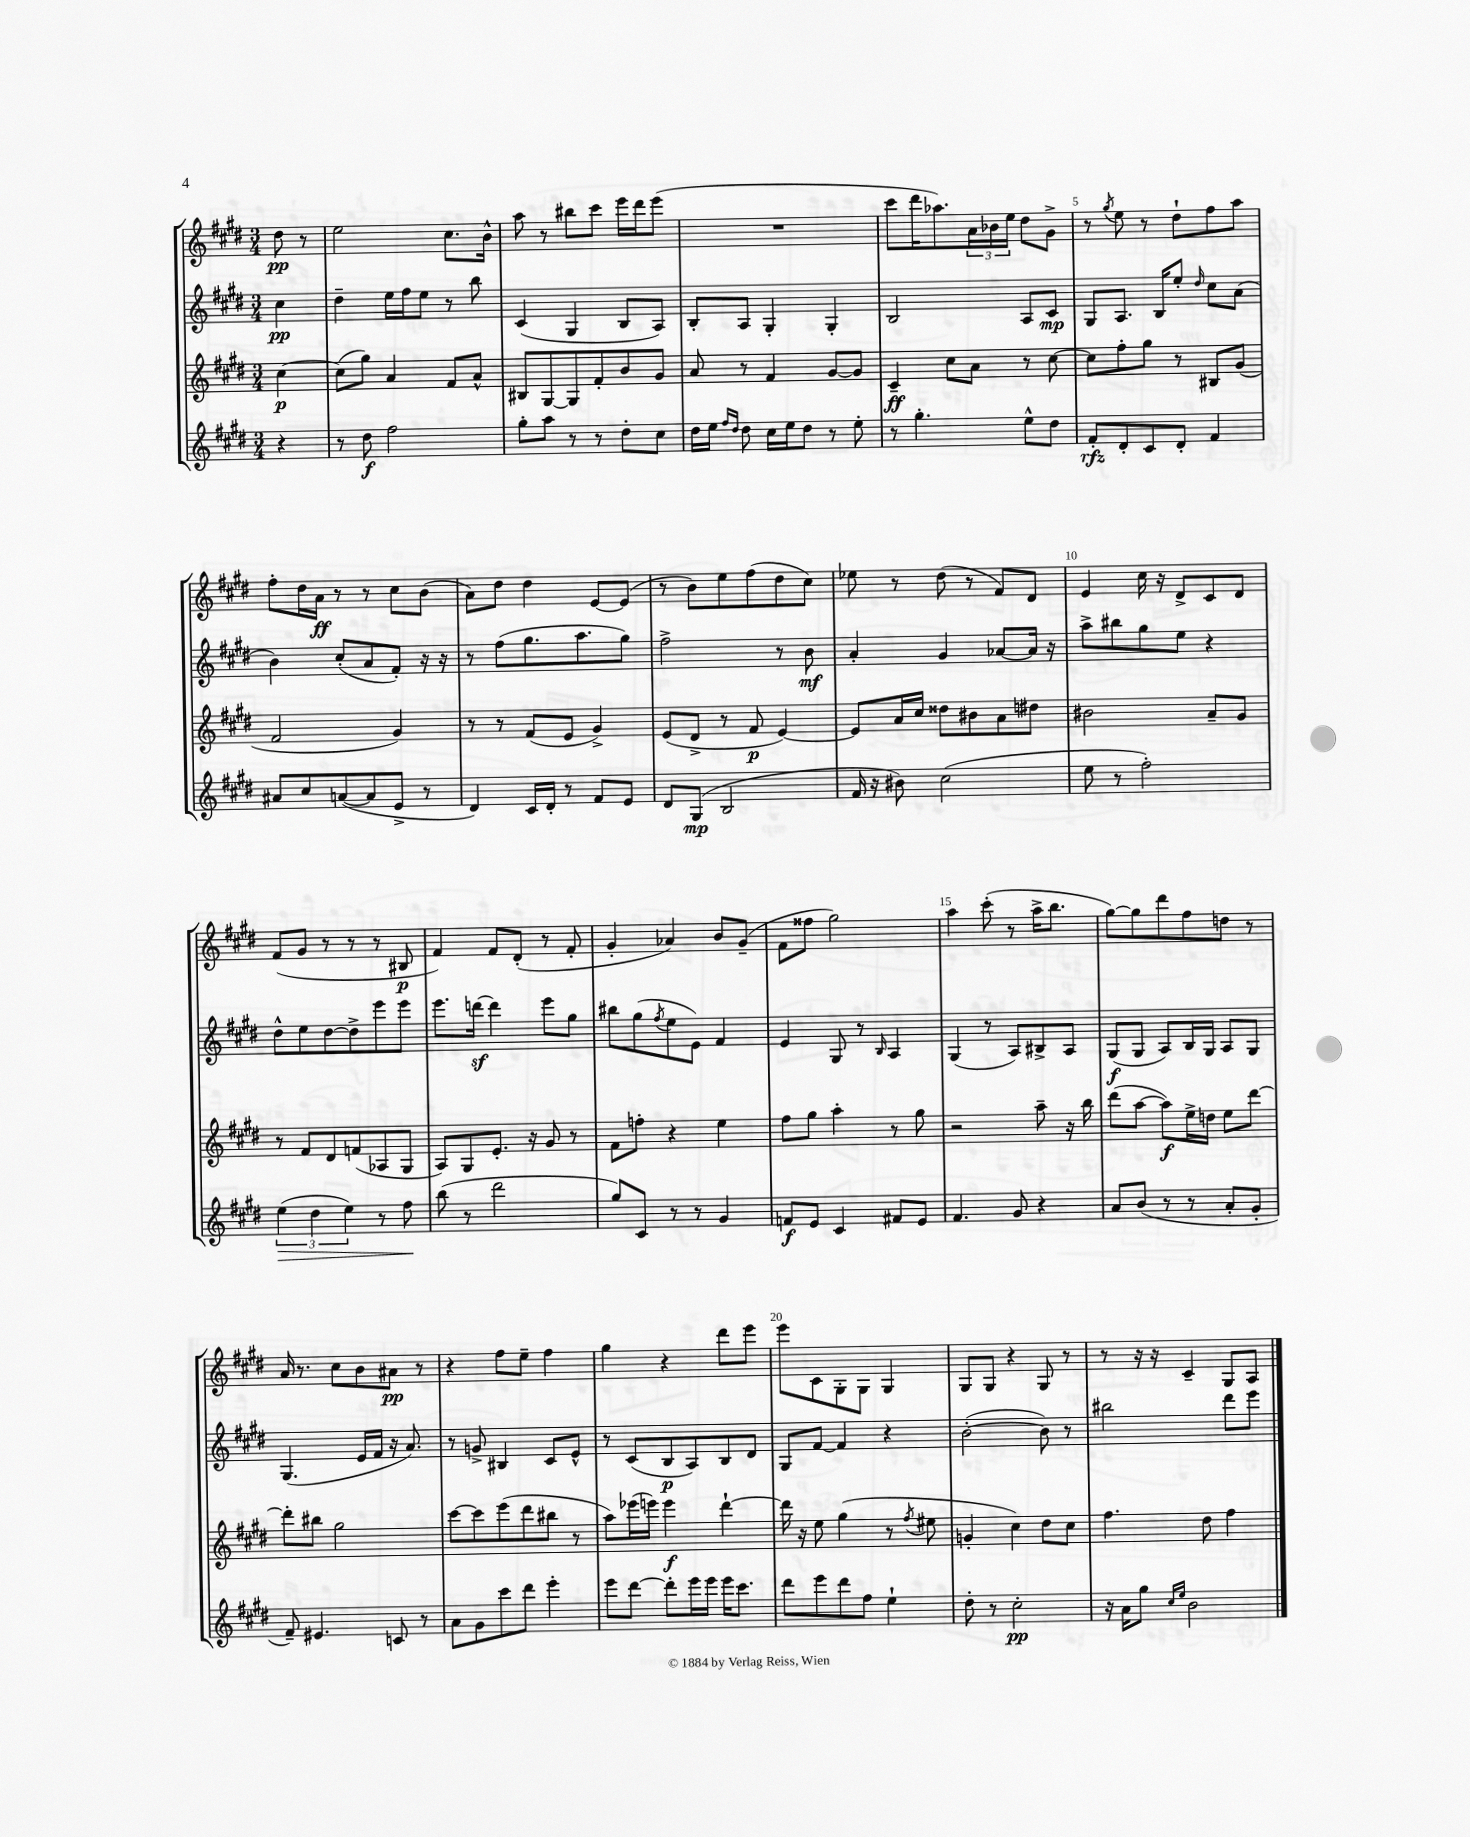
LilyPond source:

<<
\new StaffGroup <<
\new Staff = "s0" {
    \clef treble \key e \major \numericTimeSignature \time 3/4 \partial 4
    dis''8\pp r8 |
    e''2 cis''8. b'16-^ |
    a''8 r8 bis''8 cis'''8 e'''16 dis'''16 e'''8( |
    R2. |
    cis'''8 dis'''16 aes''8.) \tuplet 3/2 { a'16 bes'16 e''16 } dis''8 gis'8-> |
    r8 \acciaccatura { gis''8 } e''8 r8 dis''8-! fis''8 a''8 |
    fis''8-. dis''16 a'16\ff r8 r8 cis''8 b'8( |
    a'8) dis''8 dis''4 e'8~ e'8( |
    r8 b'8) e''8 fis''8( dis''8 cis''8) |
    ees''8 r8 dis''8( r8 fis'8) dis'8 |
    e'4 cis''16 r16 dis'8-> cis'8 dis'8 |
    fis'8( gis'8 r8 r8 r8 bis8\p |
    fis'4) fis'8 dis'8-.( r8 fis'8-. |
    gis'4-. aes'4) b'8 gis'8--( |
    fis'8 fisis''8 gis''2) |
    a''4 cis'''8-.( r8 a''16-> b''8. |
    gis''8~) gis''8 dis'''8 fis''8 d''8 r8 |
    a'16 r8. cis''8 b'8 ais'8\pp r8 |
    r4 fis''8 e''8-- fis''4 |
    gis''4 r4 dis'''8 e'''8 |
    e'''8 cis'8 gis8-. gis8 gis4 |
    gis8 gis8 r4 gis8 r8 |
    r8 r16 r16 cis'4-- gis8 a8 \bar "|." |
}
\new Staff = "s1" {
    \clef treble \key e \major \numericTimeSignature \time 3/4 \partial 4
    cis''4\pp |
    dis''4-- e''16 fis''16 e''8 r8 b''8 |
    cis'4( gis4 b8 a8) |
    b8-. a8 gis4-. gis4-. |
    b2 a8 cis'8\mp |
    gis8 a8. b16 e''8-. \grace { dis''16 } cis''8 a'8( |
    b'4) cis''8-.( a'8 fis'8-.) r16 r16 |
    r8 fis''8( gis''8. a''8. gis''8) |
    fis''2-> r8 b'8\mf |
    a'4-. gis'4 aes'8~ aes'16 r16 |
    a''8-> bis''8 gis''8 e''8 r4 |
    dis''8-^ e''8 dis''8~ dis''8-> e'''8 e'''8 |
    e'''8. d'''16~\sf d'''4 e'''8 gis''8 |
    bis''8 gis''8( \acciaccatura { fis''8 } e''8 e'8) fis'4 |
    e'4 gis8 r8 \grace { b16 } a4 |
    gis4( r8 a8) bis8-> a8 |
    gis8\f( gis8 a8) b16 gis16 a8 gis8 |
    gis4.( e'16 fis'16 r16 a'8.) |
    r8 g'8-> bis4 cis'8 e'8-^ |
    r8 cis'8( b8\p a8) b8 dis'8 |
    gis8 fis'8~ fis'4 r4 |
    b'2~-.( b'8) r8 |
    bis''2 dis'''8 e'''8 \bar "|." |
}
\new Staff = "s2" {
    \clef treble \key e \major \numericTimeSignature \time 3/4 \partial 4
    cis''4~\p |
    cis''8( gis''8) a'4 fis'8 a'8-^ |
    bis8 gis8~ gis8 fis'8-. b'8 gis'8 |
    a'8 r8 fis'4 gis'8~ gis'8 |
    cis'4--\ff cis''8 a'8 r8 cis''8~ |
    cis''8 fis''8-. gis''8 r8 bis8 gis'8( |
    fis'2 gis'4) |
    r8 r8 fis'8( e'8 gis'4->) |
    e'8( dis'8-> r8 fis'8\p e'4~) |
    e'8 a'16 cis''16 disis''8 bis'8 a'8 dis''8 |
    bis'2 a'8-- gis'8 |
    r8 fis'8 dis'8 f'8( aes8 gis8 |
    a8) gis8 e'8.-. r16 gis'8 r8 |
    fis'8 f''8-. r4 e''4 |
    fis''8 gis''8 a''4-. r8 gis''8 |
    r2 a''8-- r16 b''16 |
    dis'''8( a''8~ a''8\f) e''16-> d''16 e''8 dis'''8~ |
    dis'''8-. bis''8 gis''2 |
    cis'''8~ cis'''8 e'''8( dis'''8 bis''8 r8 |
    a''8) ees'''16( e'''16) e'''4\f dis'''4~-! |
    dis'''16 r16 e''8 gis''4( r8 \acciaccatura { fis''8 } eis''8 |
    g'4-. cis''4) dis''8 cis''8 |
    fis''4. dis''8 fis''4 \bar "|." |
}
\new Staff = "s3" {
    \clef treble \key e \major \numericTimeSignature \time 3/4 \partial 4
    r4 |
    r8 dis''8\f fis''2 |
    gis''8-. a''8 r8 r8 dis''8-. cis''8 |
    dis''16 e''16 \grace { fis''16 dis''16 } dis''8 cis''16 e''16 dis''8 r8 e''8-. |
    r8 gis''4.-. e''8-^ dis''8 |
    fis'8-.\rfz dis'8-. cis'8 dis'8-. fis'4 |
    ais'8 cis''8 a'8~( a'8 e'8-> r8 |
    dis'4) cis'16 dis'16-. r8 fis'8 e'8 |
    dis'8 gis8\mp( b2 |
    fis'16 r16 bis'8) cis''2( |
    e''8 r8 fis''2-.) |
    \tuplet 3/2 { e''4\>( dis''4 e''4) } r8 fis''8\! |
    b''8( r8 dis'''2 |
    gis''8) cis'8 r8 r8 gis'4 |
    f'8\f e'8 cis'4 fis'8 e'8 |
    fis'4. gis'8 r4 |
    a'8 b'8( r8 r8 a'8-. gis'8-. |
    fis'8--) eis'4. c'8 r8 |
    a'8 gis'8 cis'''8 dis'''8 e'''4-. |
    e'''8 dis'''8~ dis'''8-. e'''16 e'''16 e'''16 cis'''8. |
    dis'''8 e'''8 dis'''8 fis''8 e''4-! |
    dis''8-. r8 cis''2-.\pp |
    r16 a'16 gis''8 \grace { cis''16 e''16 } b'2 \bar "|." |
}
>>
>>
\layout { \context { \Score \override BarNumber.break-visibility = ##(#f #t #t) barNumberVisibility = #(every-nth-bar-number-visible 5) } }
